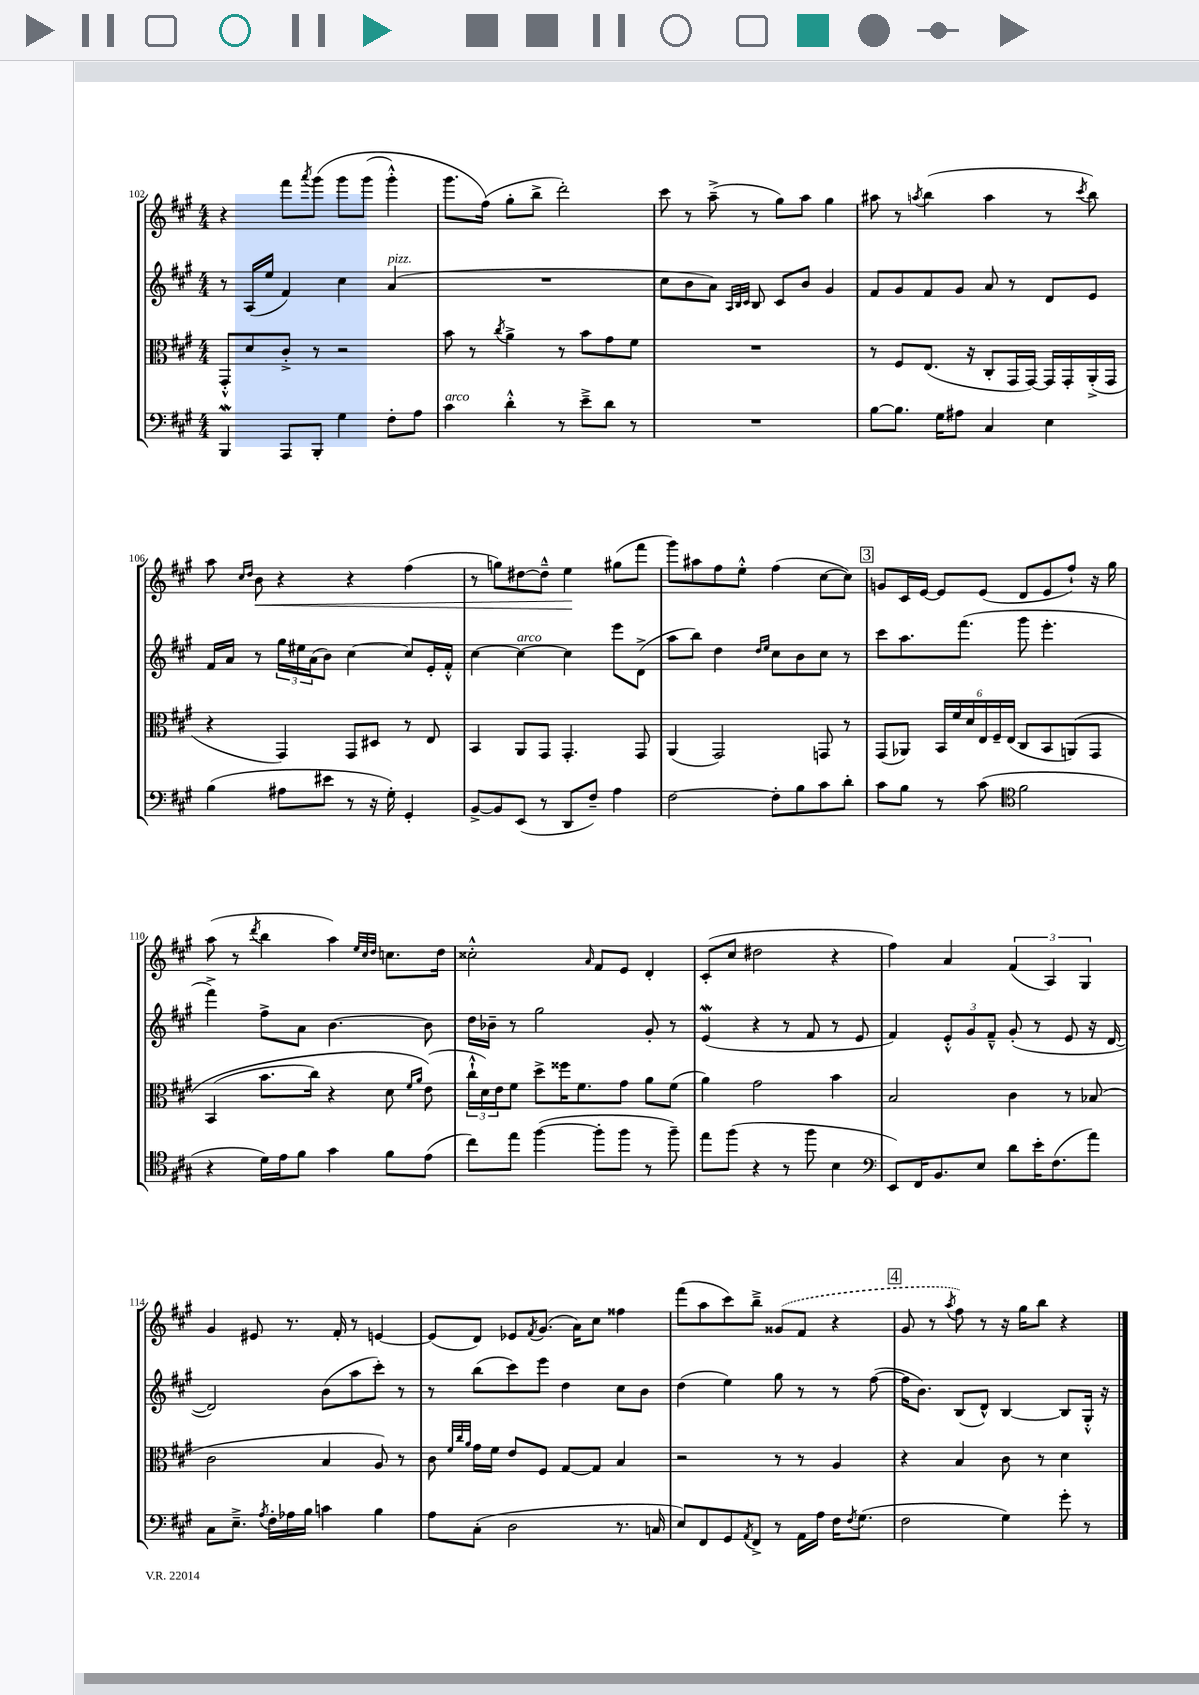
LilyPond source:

<<
\new StaffGroup <<
\new Staff = "s0" {
    \clef treble \key a \major \numericTimeSignature \time 4/4
    r4 fis'''8 \acciaccatura { a'''8 } gis'''8\( gis'''8 gis'''8( gis'''4-.-^) |
    gis'''8. fis''16(\) gis''8-. b''8-> d'''2-.) |
    cis'''8 r8 a''8--->( r8 gis''8) a''8 gis''4 |
    ais''8 r8 \acciaccatura { a''8 } b''4( a''4 r8 \acciaccatura { cis'''8 } b''8) |
    a''8 \grace { cis''16 d''16 } b'8\< r4 r4 fis''4( |
    r8 g''8) dis''8~ dis''8---^ e''4\! gis''8( fis'''8 |
    gis'''8) ais''8 fis''8 e''8-.-^ fis''4( cis''8~ cis''8) |
    \mark \markup { \box "3" } g'8 cis'16 e'16~ e'8 e'8( d'8 e'8 fis''8-!) r16 gis''16 |
    a''8( r8 \acciaccatura { d'''8 } b''4 a''4) \grace { e''32 cis''32 d''32 } c''8. d''16 |
    cisis''2-.-^ \grace { a'16 } fis'8 e'8 d'4-. |
    cis'8-.( cis''8 dis''2 r4 |
    fis''4) a'4 \tuplet 3/2 { fis'4( a4) gis4 } |
    gis'4 eis'8 r8. fis'16-. r8 e'4~ |
    e'8( d'8) ees'8 \acciaccatura { fis'8 } gis'8.( a'16) cis''8 fisis''4 |
    fis'''8( a''8 cis'''8) b''8---> \once \slurDashed gisis'8( fis'8 r4 |
    \mark \markup { \box "4" } gis'8 r8 \acciaccatura { a''8 } fis''8) r8 r16 gis''16 b''8 r4 \bar "|." |
}
\new Staff = "s1" {
    \clef treble \key a \major \numericTimeSignature \time 4/4
    r8 a16( e''16 fis'4) cis''4 a'4^\markup { \italic "pizz." }( |
    R1 |
    cis''8 b'8 a'8) \grace { a32 b32 cis'32 } b8 cis'8 b'8 gis'4 |
    fis'8 gis'8 fis'8 gis'8 a'8 r8 d'8 e'8 |
    fis'16 a'16 r8 \tuplet 3/2 { gis''16 eis''16 a'16( } b'8) cis''4~ cis''8 e'16-. fis'16-.-^ |
    cis''4~ cis''4~^\markup { \italic "arco" } cis''4 e'''8 d'8->( |
    a''8 b''8) d''4 \grace { d''16 e''16 } cis''8 b'8 cis''8 r8 |
    \mark \markup { \box "3" } cis'''8 a''8. fis'''8.( gis'''8 e'''4.-. |
    fis'''4->) fis''8-> a'8 b'4.~ b'8 |
    d''16 bes'16-- r8 gis''2 gis'8-. r8 |
    e'4\mordent( r4 r8 fis'8 r8 e'8 |
    fis'4) \tuplet 3/2 { e'8-.-^ gis'8 fis'8---^ } gis'8-.( r8 e'8 r16 d'16~ |
    d'2) b'8( a''8 cis'''8-.) r8 |
    r8 b''8( cis'''8) e'''8 d''4 cis''8 b'8 |
    d''4( e''4) gis''8 r8 r8 fis''8~( |
    \mark \markup { \box "4" } fis''16 b'8.) b8( d'8-^) b4~ b8 gis16-.-^ r16 \bar "|." |
}
\new Staff = "s2" {
    \clef alto \key a \major \numericTimeSignature \time 4/4
    gis,8-.-^ d'8 cis'8-.-> r8 r2 |
    b'8 r8 \acciaccatura { cis''8 } a'4-> r8 b'8 gis'8 fis'8 |
    R1 |
    r8 fis8 e8.( r16 cis8-. gis,16 gis,16~) gis,16 gis,16-. a,16-.->( gis,16 |
    r4 gis,4) gis,8 dis8 r8 e8 |
    b,4 a,8 gis,8 gis,4.-. gis,8 |
    a,4( gis,2) g,8 r8 |
    \mark \markup { \box "3" } gis,8( aes,8) \tuplet 6/4 { b,16 fis'16 d'16 e16 fis16-- e16( } cis8 b,8 a,8)\( gis,8 |
    b,4( b'8. cis''16) r4 d'8 \grace { fis'16 a'16 } e'8(\) |
    \tuplet 3/2 { cis''16-!-^ d'16) e'16 } fis'8 d''8-> fisis''16 fis'8. gis'8 a'8 fis'8( |
    a'4) gis'2 b'4 |
    b2 cis'4 r8 bes8( |
    cis'2 b4 a8) r8 |
    cis'8 \grace { fis'32 cis''32 a'32 } gis'16 fis'16 e'8 fis8 gis8~ gis8 b4 |
    r2 r8 r8 a4 |
    \mark \markup { \box "4" } r4 b4 cis'8 r8 d'4 \bar "|." |
}
\new Staff = "s3" {
    \clef bass \key a \major \numericTimeSignature \time 4/4
    b,,4\mordent a,,8 b,,8-. gis4 fis8-. a8 |
    cis'4^\markup { \italic "arco" } d'4-.-^ r8 e'8---> d'8 r8 |
    R1 |
    b8~ b8. gis16 ais8 cis4 e4 |
    b4( ais8 eis'8 r8 r16 gis16-.) gis,4-. |
    b,8~-> b,8 e,8( r8 d,8 fis8--) a4 |
    fis2~ fis8-. b8 cis'8 d'8-. |
    \mark \markup { \box "3" } cis'8 b8 r8 cis'8( \clef tenor fis'2 |
    r4 d'16) e'16 fis'8 gis'4 fis'8 e'8( |
    cis''8) e''8 fis''4~( fis''8-. fis''8 r8 fis''8--) |
    e''8 fis''8( r4 r8 fis''8 b4 |
    \clef bass e,8) fis,16 b,8. e8 d'8 e'16-. fis8.( a'8) |
    cis8 e8.---> \acciaccatura { a8 } fis16-. aes16 b16 c'4 b4 |
    a8 cis8-.( d2 r8. c16 |
    e8) fis,8 gis,8 \acciaccatura { a,8 } fis,8-> r8 a,16 a16 fis16 \acciaccatura { fis8 } gis8.( |
    \mark \markup { \box "4" } fis2 gis4) gis'8-. r8 \bar "|." |
}
>>
>>
\layout { \context { \Score currentBarNumber = #102 } }
